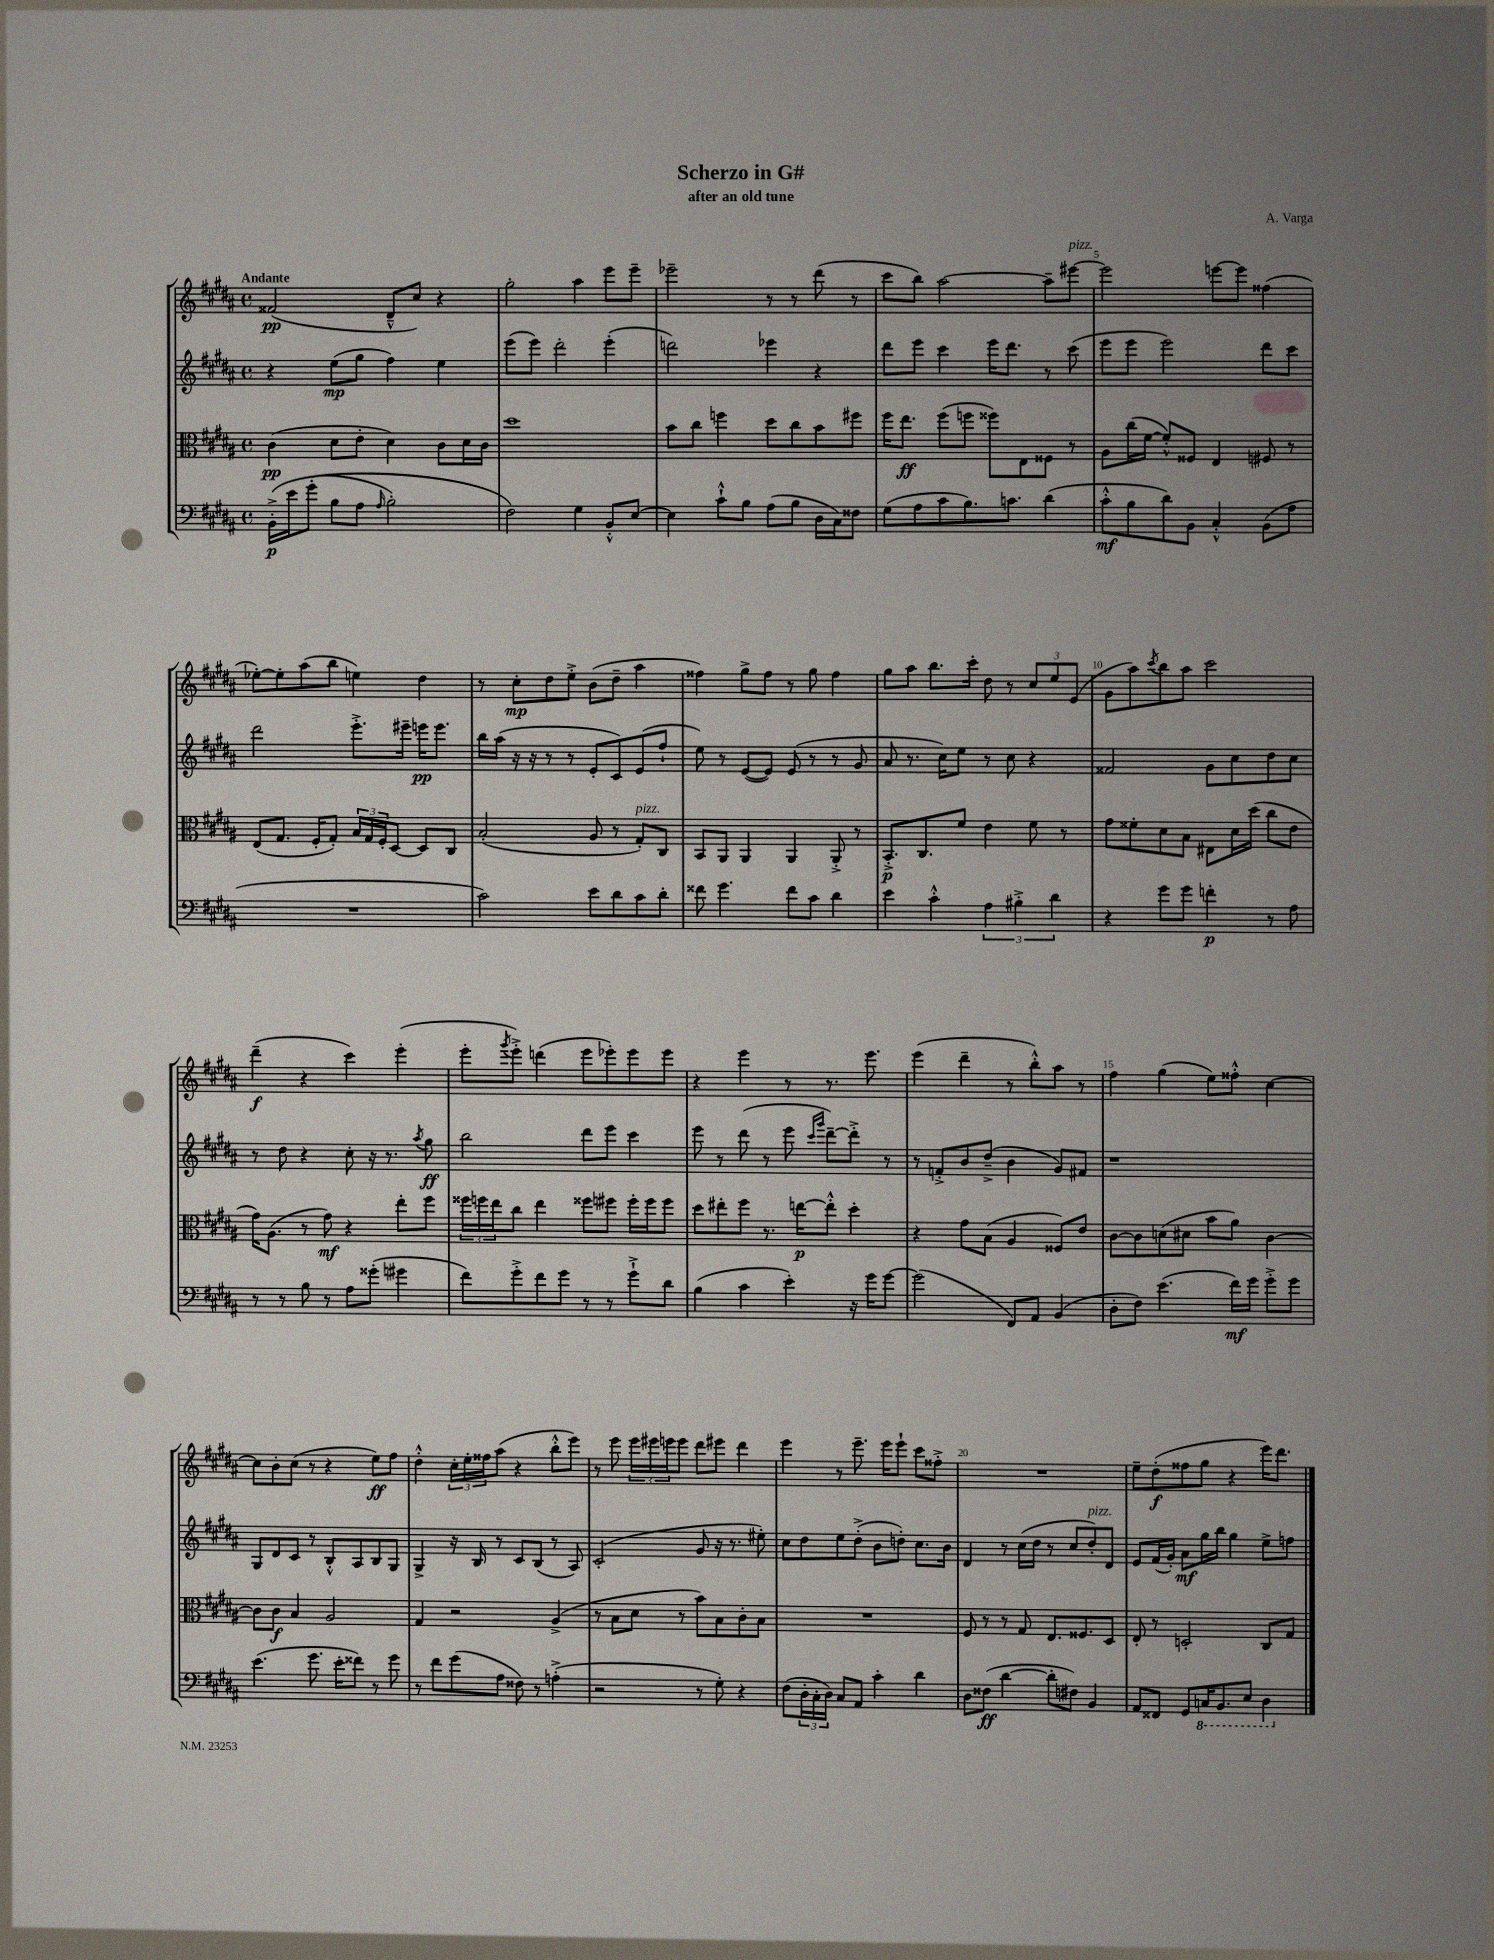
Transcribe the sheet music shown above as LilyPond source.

\header { title = "Scherzo in G#" composer = "A. Varga" subtitle = "after an old tune" }
<<
\new StaffGroup <<
\new Staff = "s0" {
    \clef treble \key b \major \defaultTimeSignature \time 4/4 \tempo "Andante"
    fisis'2\pp( dis'8---^ cis''8) r4 |
    gis''2-. ais''4 e'''8 e'''8-- |
    ees'''2-- r8 r8 dis'''8( r8 |
    cis'''8 b''8) ais''2~ ais''8-- eis'''8~^\markup { \italic "pizz." } |
    eis'''2 e'''8~ e'''8 fisis''4( |
    ees''8~-.) ees''8-. ais''8( b''8 e''4) dis''4 |
    r8 cis''8-.\mp dis''8 e''8-.-> b'8( dis''8-- ais''4 |
    fisis''4) gis''8-> fisis''8 r8 gis''8 fisis''4 |
    gis''8 ais''8 b''8. cis'''16-. dis''8 r8 \tuplet 3/2 { cis''8 e''8 e'8( } |
    gis'8 ais''8) \acciaccatura { cis'''8 } b''8 ais''8 cis'''2 |
    dis'''4--\f( r4 cis'''4) e'''4-.( |
    e'''8-. \acciaccatura { gis'''8 } e'''8-.->) d'''4( e'''8 ees'''8-.) ees'''8 ees'''8 |
    r4 e'''4 r8 r8. e'''8. |
    e'''4( dis'''4-- r8 b''8-.-^) ais''8 r8 |
    fis''4 gis''4( e''8) fisis''8-.-^ cis''4~ |
    cis''8 b'8-. cis''8( r8 r4 e''8\ff) fis''8 |
    dis''4-.-^ \tuplet 3/2 { cis''16-. e''16-. fisis''16 } ais''8( r4 b''8-.-^ e'''8) |
    r8 e'''8 \tuplet 3/2 { e'''16 eis'''16 e'''16 } e'''8 dis'''8 eis'''8 dis'''4 |
    e'''4 r8 e'''8.-- e'''16 e'''8-! cis'''8 fisis''8-.-> |
    R1 |
    e''8-- dis''8-.\f( fisis''8 gis''8 r4 e'''16) dis'''8. \bar "|." |
}
\new Staff = "s1" {
    \clef treble \key b \major \defaultTimeSignature \time 4/4
    r4 e''8\mp( gis''8 fis''4) e''4 |
    e'''8( e'''8) dis'''2-. e'''4-.( |
    d'''2) ees'''4 r4 |
    dis'''8 e'''8 cis'''4 e'''16 dis'''8. r8 cis'''8( |
    e'''8 e'''8 e'''2) dis'''8 cis'''8 |
    dis'''2 e'''8.-.-> eis'''16-- e'''16\pp e'''8. |
    b''16 ais''16( r16 r16 r8 r8 e'8-. cis'8) e'8( fis''8-! |
    e''8) r8 e'8~( e'8) e'8( r8 r8 gis'8 |
    ais'8 r8. cis''16) e''8 r8 cis''8 r4 |
    fisis'2 gis'8 cis''8 dis''8 cis''8 |
    r8 dis''8 r4 cis''8-. r16 r8. \acciaccatura { ais''8 } gis''8\ff |
    b''2 dis'''8 e'''8 cis'''4 |
    e'''8 r8 dis'''8( r8 e'''8 \grace { cis'''16 gis'''16 } dis'''8~--) dis'''8-.-> r8 |
    r8 f'8-.-> b'8 dis''8--->( b'4 gis'8) fis'8 |
    r1 |
    gis8 dis'8 cis'8 r8 b8-.-^ ais8 b8 gis8 |
    gis4-> r16 b16 r8 cis'8 b8( r8 ais8) |
    cis'2-.( gis'8 r16 r8. eis''8-.) |
    cis''8 dis''8 e''8 dis''8-.->( b'8 d''8-.) cis''8. b'16 |
    dis'4 r8 cis''16( dis''16 r8 cis''8 dis''8-.^\markup { \italic "pizz." }) dis'8 |
    e'8 fis'16( gis'16-.) ais'8\mf gis''16 b''16 gis''4 e''8-> f''8 \bar "|." |
}
\new Staff = "s2" {
    \clef alto \key b \major \defaultTimeSignature \time 4/4
    cis'4\pp( dis'8 e'8-. dis'4) cis'8 dis'16 cis'16 |
    dis''1 |
    b'8 cis''8 f''4 dis''8 cis''8 b'8 fis''8 |
    fis''16 e''8.\ff fis''8( f''8 fisis''8) e8 fisis8 r8 |
    ais8 cis''16( fis'16~ fis'8-.-^) fisis8 e4 fis8 r8 |
    e8( gis8. fis16-. gis8-.) \tuplet 3/2 { b16 gis16 fis16-. } dis8~ dis8 cis8 |
    b2-.( ais8 r8 gis8-.^\markup { \italic "pizz." }) cis8 |
    b,8 ais,8 ais,4 ais,4 ais,8-.-> r8 |
    b,8.-.->\p cis8. fis'8 e'4 fis'8 r8 |
    gis'8 fisis'8-. dis'8 b8 eis8 dis'16 dis''16( cis''8 e'8 |
    gis'16) ais8.( r8 gis'8\mf) r4 e''8-. fis''8 |
    \tuplet 3/2 { fisis''16 f''16 e''16 } cis''8 e''4 fisis''8 fis''8 fis''16-. fis''16 fis''8 |
    dis''8 eis''8-. fis''8 r8. e''16~\p e''8-.-^ dis''4-. |
    r4 gis'8 b8( ais4 fisis8) e'8 |
    cis'8~ cis'8 d'8( dis'8 b'8 ais'8) cis'4~ |
    cis'8 cis'8\f b4 ais2 |
    gis4 r2 ais4->( |
    r8 b8 dis'8 r8 b'8) b8 cis'8-. b8 |
    R1 |
    fis8 r8 r8 gis8 e8. fisis8. dis8 |
    e8-. r8 d2-. cis8 gis8 \bar "|." |
}
\new Staff = "s3" {
    \clef bass \key b \major \defaultTimeSignature \time 4/4
    b,16-.->\p\( e'16 gis'8-.( b8 ais8 \grace { ais16 } b2-.) |
    fis2\) gis4 b,8-.-^ e8~ |
    e4 cis'8-!-^ b8 ais8( b8 dis16 cis16) fisis8 |
    gis8( ais8 cis'8 b8.) c'8. dis'4( |
    cis'8-.-^\mf b8 dis'8) b,8 cis4-.-^ b,8( ais8 |
    R1 |
    cis'2) e'8 dis'8 cis'8 dis'8-. |
    fisis'8 gis'4. fisis'8 cis'8 dis'4 |
    e'4 cis'4-.-^ \tuplet 3/2 { ais4 bis4-.-> dis'4 } |
    r4 gis'8 gis'8 f'4-.\p r8 ais8 |
    r8 r8 b8 r8 ais8 gisis'8-.( gis'4 |
    fis'8) gis'8-.-> fis'8 gis'8 r8 r8 gis'8-!-> dis'8 |
    b4( cis'4 e'4-.) r16 gis'16 gis'8~ |
    gis'2( fis,8) ais,8 b,4( |
    dis8-. fis8) e'4.( fis'16\mf) gis'16 gis'8-.-> gis'8 |
    e'4.( gis'8. e'16-. fisis'8) r8 gis'8 |
    r8 fis'8 gis'8( ais8 fisis8) r8 a4-.->( |
    r2 r8 gis8-.) r4 |
    fis8( \tuplet 3/2 { dis16-. cis16-. dis16) } cis8 ais,8 cis'4-. dis'4 |
    dis8 fisis8\ff( dis'4~ dis'8-. fis8) b,4 |
    ais,8 fisis,8 gis,8 \ottava #-1 c,16 b,,8. e,8 dis,4 \ottava #0 \bar "|." |
}
>>
>>
\layout { \context { \Score \override BarNumber.break-visibility = ##(#f #t #t) barNumberVisibility = #(every-nth-bar-number-visible 5) } }
